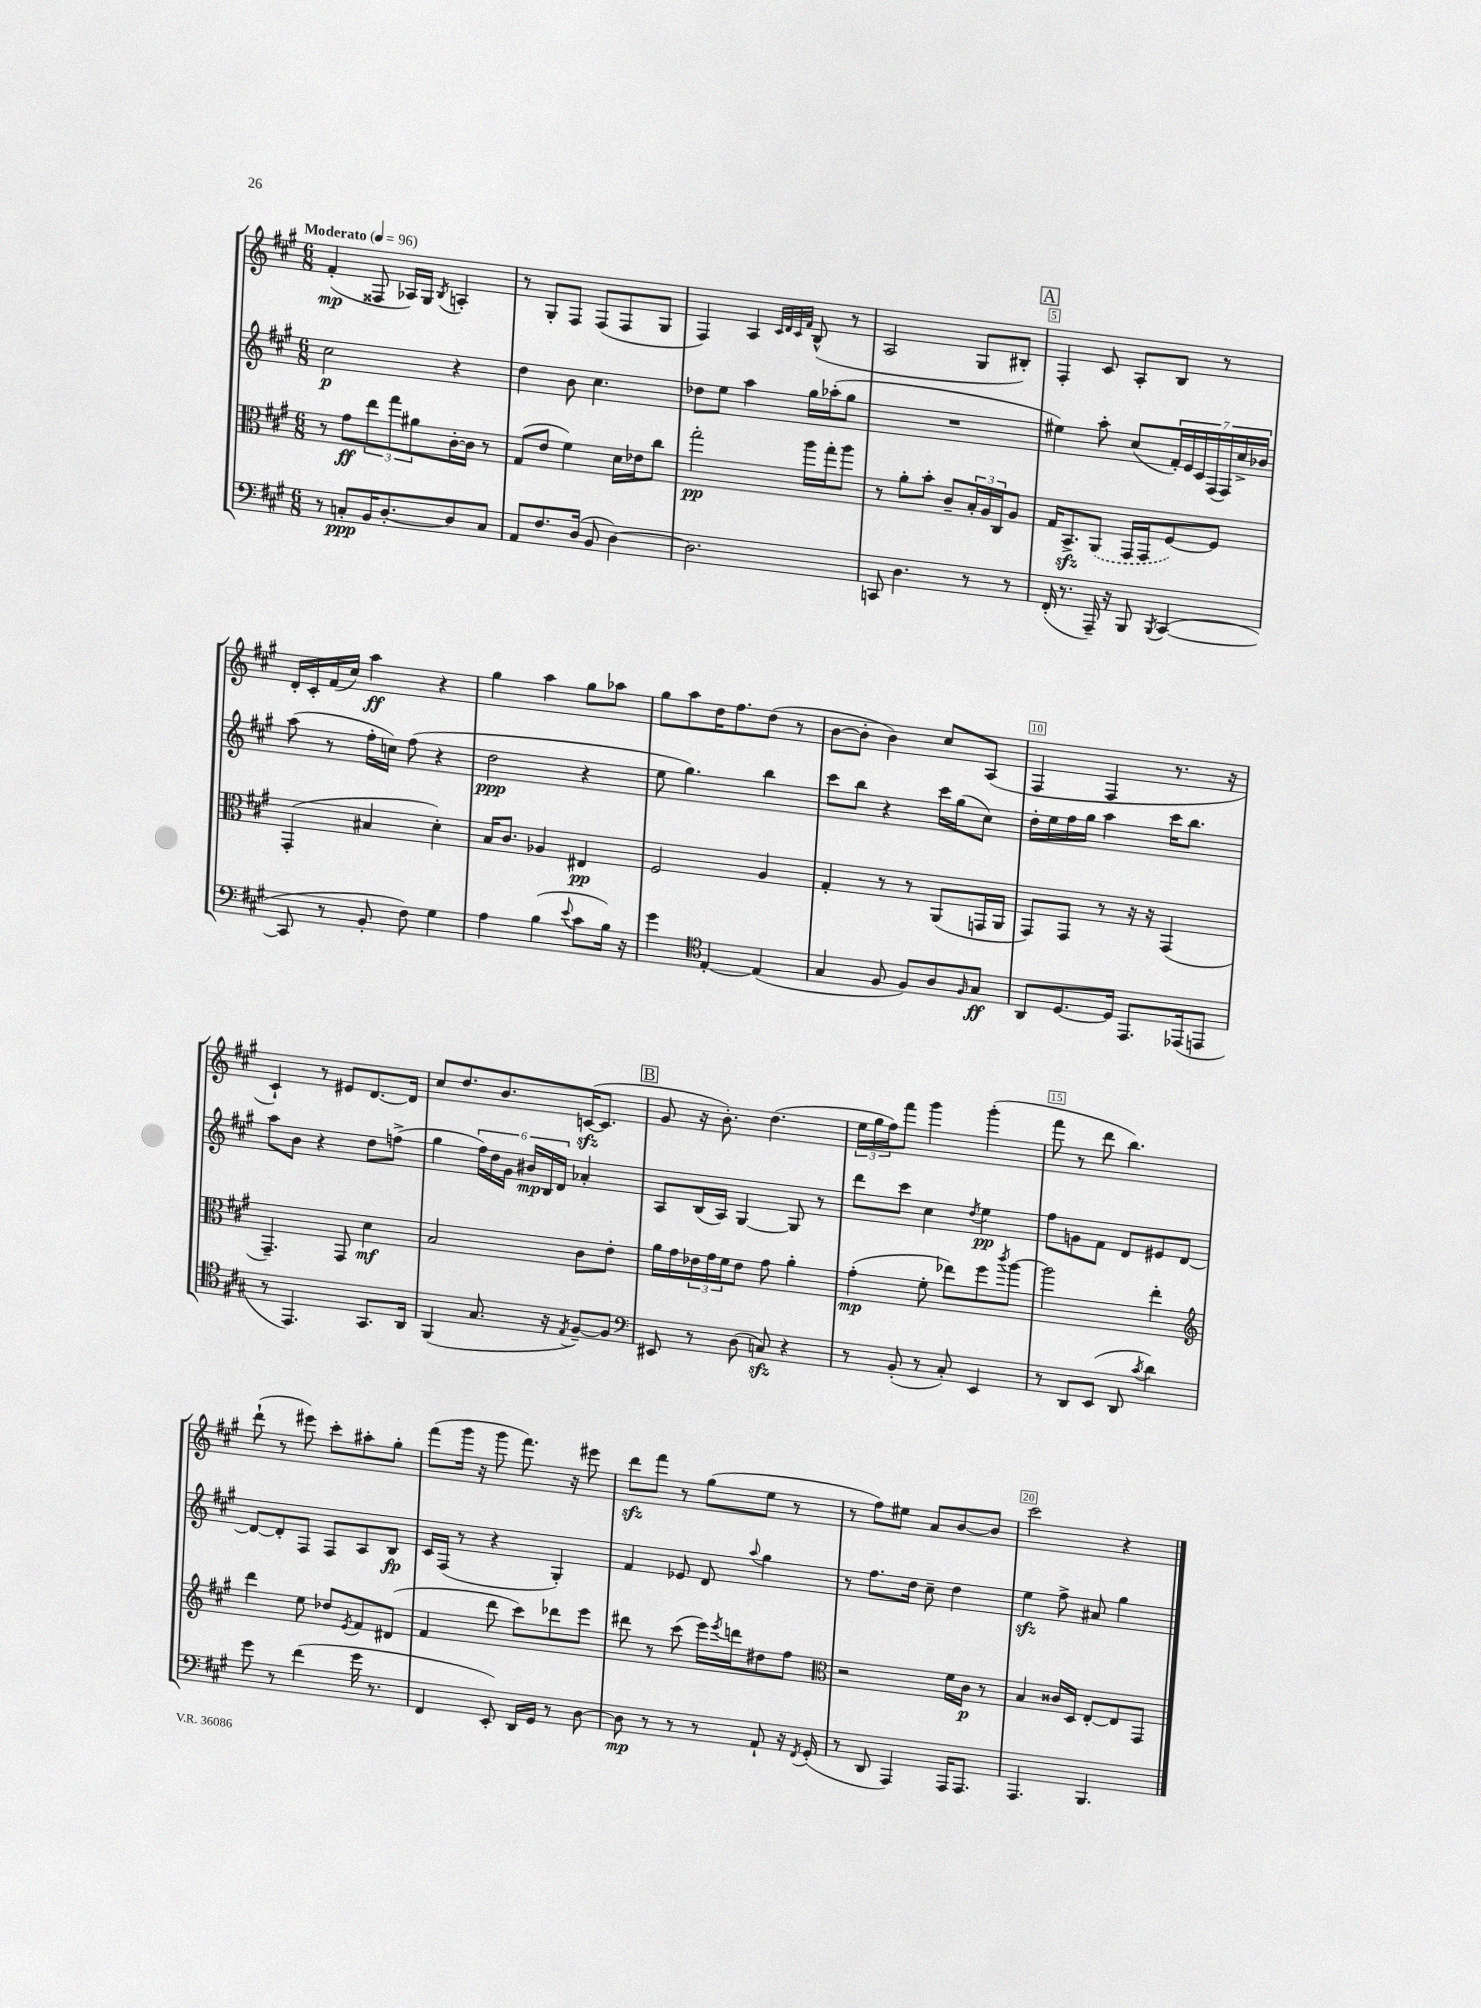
<<
\new StaffGroup <<
\new Staff = "s0" {
    \clef treble \key a \major \numericTimeSignature \time 6/8 \tempo "Moderato" 4 = 96
    fis'4-.\mp( fisis8 aes16) gis16 \acciaccatura { b8 } a4-. |
    r8 gis8-. fis8 fis8( fis8 gis8 |
    fis4) a4 \grace { cis'32 d'32 cis'32 fis'32 } b8-^( r8 |
    a2 gis8 bis8-.) |
    \mark \markup { \box "A" } fis4-. cis'8 a8-. b8 r8 |
    d'16-. cis'16-. fis'16( cis''16) a''4\ff r4 |
    gis''4 a''4 gis''8 aes''8 |
    gis''8 a''8 d''16 fis''8. d''8( r8 |
    b'8~ b'8-. b'4) cis''8 a8( |
    fis4 fis4 r8. r16 |
    cis'4-!) r8 eis'8 d'8.~ d'16 |
    cis''8 d''8. b'8. c'16~\sfz( c'8. |
    \mark \markup { \box "B" } gis'8 r16 b'8.-.) d''4.( |
    \tuplet 3/2 { e''16 gis''16 fis''16) } fis'''8 gis'''4 gis'''4-.( |
    fis'''8 r8 d'''8 b''4.) |
    d'''8-!( r8 eis'''8) cis'''8-. ais''8-. gis''8-. |
    fis'''8( gis'''16 r16 gis'''8 fis'''8.) r16 eis'''8 |
    d'''8\sfz fis'''8 r8 gis''8( e''8 r8 |
    r8 fis''8) eis''8 a'8 b'8~ b'8 |
    cis'''2 r4 \bar "|." |
}
\new Staff = "s1" {
    \clef treble \key a \major \numericTimeSignature \time 6/8
    cis''2\p r4 |
    d''4 b'8 cis''4. |
    des''8 e''8 a''4 gis''16 aes''16-.( gis''8 |
    R2. |
    \mark \markup { \box "A" } eis''4) a''8-. cis''8( \tuplet 7/4 { fis'16-.) e'16 cis'16 fis16( fis16) cis''16-> bes'16 } |
    a''8( r8 fis''16-. c''16) fis''8( r4 |
    d''2\ppp r4 |
    e''8 gis''4.) b''4 |
    cis'''8 b''8 r4 cis'''16 gis''16( cis''8) |
    d''16-. e''16 fis''16 gis''16 a''4 cis'''16 b''8. |
    a''8 b'8 r4 d''8 f''8->( |
    gis''4 \tuplet 6/4 { fis''16) d''16 gis'16 bis'16\mp b16 d'16 } aes'4-. |
    \mark \markup { \box "B" } a8 b16( a16) gis4~ gis8 r8 |
    d'''8 cis'''8 cis''4 \acciaccatura { d''8 } e''4\pp |
    fis''8 g'8 fis'8 d'8 eis'8 d'8~ |
    d'8~ d'8-. fis8 fis8 a8 b8\fp |
    cis'16 fis16( r8 r4 gis4-.) |
    fis'4 ees'8 d'8 \appoggiatura { a''8 } gis''4 |
    r8 fis''8. d''16 cis''8-- d''4 |
    e''4\sfz fis''8-> ais'8 gis''4 \bar "|." |
}
\new Staff = "s2" {
    \clef alto \key a \major \numericTimeSignature \time 6/8
    r8 gis'8\ff \tuplet 3/2 { e''8 gis''8 ais'8 } cis'16~-. cis'16 r8 |
    gis8( e'8 fis'4) d'16 ees'16 cis''8 |
    gis''2-.\pp a''16 gis''16-. a''8 |
    r8 a'8-. b'8-. cis'8-- \tuplet 3/2 { b16-. a16 cis16 } a8 |
    \mark \markup { \box "A" } gis16 b,8.->\sfz \once \slurDashed a,8( gis,16 gis,16 fis8~) fis8 |
    gis,4-.( bis4 d'4-.) |
    b16 cis'8. aes4 eis4\pp |
    fis2 a4 |
    gis4-. r8 r8 a,8( g,16 a,16 |
    gis,8) gis,8 r8 r16 r16 gis,4( |
    gis,4.--) gis,8 d'4\mf |
    b2 cis'8 e'8-. |
    \mark \markup { \box "B" } a'16 gis'16 \tuplet 3/2 { ees'16 gis'16 fis'16 } ees'8 gis'8 a'4-. |
    gis'4-.\mp( fis'8-. ees''8) fis''8 \acciaccatura { cis'''8 } a''8~ |
    a''2 e''4-. |
    \clef treble d'''4 e''8 des''8 \acciaccatura { e'8 } fis'8 dis'8( |
    fis'4 d'''8 cis'''8) des'''8 e'''8 |
    dis'''8 r8 cis'''8( e'''16) \acciaccatura { e'''8 } d'''16 dis''8 fis''8 |
    \clef alto r2 fis'16 cis'16\p r8 |
    b4 cisis'16 d16 e8~-. e8 gis,8 \bar "|." |
}
\new Staff = "s3" {
    \clef bass \key a \major \numericTimeSignature \time 6/8
    r8 c8-.\ppp b,16 d8.~-. d8 c8 |
    a,8 fis8. d16( b,8 d4~) |
    d2. |
    c,8 d4. r8 r8 |
    \mark \markup { \box "A" } fis,16-.( r8. a,,16--) r16 b,,8 \acciaccatura { b,,8 } cis,4~( |
    cis,8 r8 b,8-. fis8) gis4 |
    a4 b4( \appoggiatura { e'8 } cis'8 b16) r16 |
    gis'4 \clef tenor e4~-. e4( |
    gis4 fis8 fis8) a8 \grace { fis16 } gis8\ff |
    a,8 d8.~ d16 e,8. ees,16( e,8 |
    r8 e,4.) gis,8. a,16 |
    fis,4( gis8. r16 \acciaccatura { e8 } fis8~--) fis8 |
    \mark \markup { \box "B" } \clef bass eis,8 r8 d8( c8\sfz) r4 |
    r8 b,8-.( r8 cis8-.) e,4 |
    r8 d,8 e,8( d,8 \acciaccatura { cis'8 } d'4) |
    gis'8 r8 fis'4( gis'16 r8. |
    fis,4 e,8-.) d,16 gis,16 r8 d8~ |
    d8\mp r8 r8 r8 a,8-! r16 \acciaccatura { fis,8 } gis,16-.( |
    r8 d,8 a,,4) a,,16 a,,8. |
    a,,4. b,,4. \bar "|." |
}
>>
>>
\layout { \context { \Score \override BarNumber.break-visibility = ##(#f #t #t) barNumberVisibility = #(every-nth-bar-number-visible 5) \override BarNumber.stencil = #(make-stencil-boxer 0.1 0.3 ly:text-interface::print) } }
